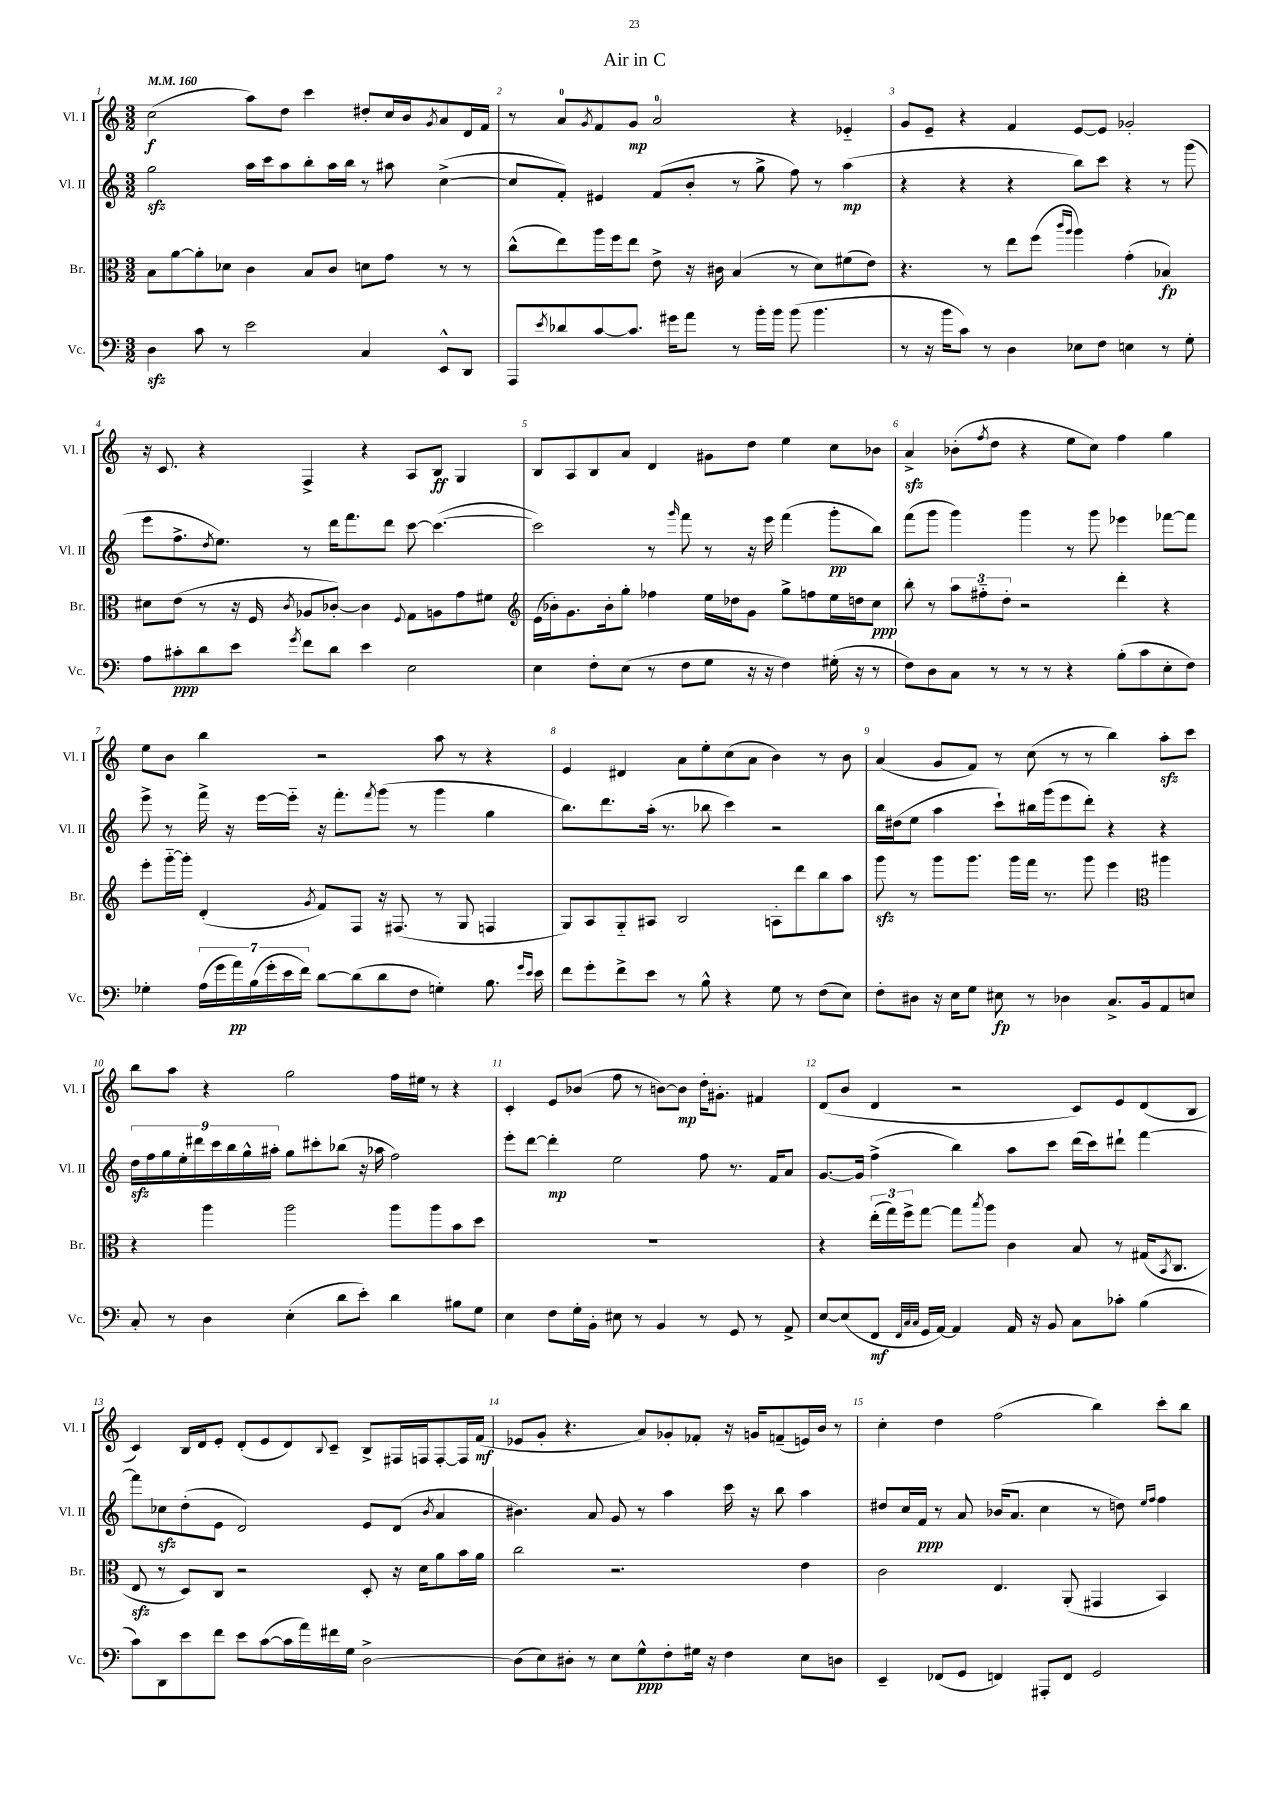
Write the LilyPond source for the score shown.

\header { title = "Air in C" }
<<
\new StaffGroup <<
\new Staff = "s0" \with { instrumentName = "Vl. I" shortInstrumentName = "Vl. I" } {
    \clef treble \key c \major \numericTimeSignature \time 3/2 \tempo 4 = 160
    c''2\f( a''8) d''8 c'''4 dis''8-. c''16 b'16 \acciaccatura { g'8 } a'8 d'16 f'16 |
    r8 a'8-0 \acciaccatura { g'8 } f'8 g'8\mp a'2-0 r4 ees'4-_ |
    g'8 e'8-- r4 f'4 e'8~ e'8 ges'2-. |
    r16 c'8. r4 f4-> r4 a8 b8\ff g4 |
    b8 a8 b8 a'8 d'4 gis'8 d''8 e''4 c''8 bes'8 |
    a'4->\sfz bes'8-.( \acciaccatura { f''8 } d''8 r4 e''8 c''8) f''4 g''4 |
    e''8 b'8 b''4 r2 a''8 r8 r4 |
    e'4 dis'4 a'8 e''8-. c''8( a'8 b'4) r8 b'8 |
    a'4( g'8 f'8) r8 c''8( r8 r8 b''4) a''8-.\sfz c'''8 |
    b''8 a''8 r4 g''2 f''16 eis''16 r8 r4 |
    c'4-. e'8 bes'8( f''8 r8 b'8~) b'8\mp d''16-. gis'8.-. fis'4 |
    d'8( b'8 d'4 r2 c'8) e'8 d'8( b8 |
    c'4) b16 d'16 e'8-. d'8-.( e'8 d'8) \appoggiatura { b8 } c'8-- b8-> fis16 f16 f8~-. f16 f'16\mf( |
    ees'8 g'8-. r4. a'8) ges'8-. fes'8-. r16 g'16 f'8--( e'16) b'16 r8 |
    c''4-. d''4 f''2( b''4) c'''8-. b''8 \bar "|." |
}
\new Staff = "s1" \with { instrumentName = "Vl. II" shortInstrumentName = "Vl. II" } {
    \clef treble \key c \major \numericTimeSignature \time 3/2
    g''2\sfz a''16 c'''16 a''8 b''8-. a''16 b''16 r8 ais''8 c''4~->( |
    c''8 f'8-.) eis'4 f'8( b'8-. r8 g''8-> f''8) r8 a''4\mp( |
    r4 r4 r4 b''8) c'''8 r4 r8 g'''8( |
    e'''8 f''8.-> \acciaccatura { d''8 } e''8.) r8 d'''16 f'''8. d'''8 c'''8~ c'''4.~( |
    c'''2) r8 \grace { g'''16 } f'''8 r8 r16 e'''16 f'''4( g'''8-.\pp b''8) |
    f'''8( g'''8 g'''4) g'''4 r8 g'''8 ees'''4 fes'''8~ fes'''8 |
    e'''8-> r8 f'''16-> r16 e'''16~ e'''16-_ r16 f'''8.-. \acciaccatura { f'''8 } g'''8( r8 g'''4 g''4 |
    b''8.) d'''8. a''16-.( r8. bes''8 c'''4) r2 |
    b''16 dis''16( e''8 a''4 c'''8-!) bis''16 g'''16( e'''8 d'''8-.) r4 r4 |
    \tuplet 9/8 { d''16\sfz f''16 g''16 e''16-. dis'''16 c'''16 b''16 g''16-^ ais''16-. } g''8 cis'''8-. bes''8( r16 aes''16 f''2) |
    e'''8-. d'''8~ d'''4-.\mp e''2 f''8 r8. f'16 a'8 |
    g'8.~ g'16 f''4->( b''4) a''8 c'''8 d'''16( c'''16) dis'''8-! f'''4~ |
    f'''8 ces''8\sfz d''8-.( e'8 d'2) e'8 d'8( \acciaccatura { b'8 } a'4 |
    bis'4.) a'8 g'8 r8 a''4 c'''16 r16 b''8 a''4 |
    dis''8 c''16 f'16\ppp r8 a'8 bes'16( a'8. c''4 r8 d''8) \grace { e''16 f''16 } f''4 \bar "|." |
}
\new Staff = "s2" \with { instrumentName = "Br." shortInstrumentName = "Br." } {
    \clef alto \key c \major \numericTimeSignature \time 3/2
    b8 a'8~ a'8-. des'8 c'4 b8 c'8 d'8 g'8 r8 r8 |
    c''8-^( e''8) a''16 f''16 e''8 e'8-> r16 cis'16 b4( r8 d'8) fis'8( e'8) |
    r4. r8 e''8 f''8( \grace { c'''16 a''16 } a''4) g'4-.( bes4\fp) |
    dis'8 e'8( r8 r16 f16 \acciaccatura { c'8 } aes8 ces'8~-.) ces'4 \appoggiatura { f8 } g8 a8 g'8 fis'8 |
    \clef treble e'16( bes'16-.) g'8. bes'16-. g''8-. fes''4 e''16 des''16 g'8 g''8-> f''8 e''16 d''16 c''8\ppp |
    b''8-. r8 \tuplet 3/2 { a''8 fis''8-_ d''8-. } r2 d'''4-. r4 |
    e'''8-. g'''16~-_ g'''16-. d'4-.( \acciaccatura { g'8 } f'8) f8 r16 fis8.( r8 g8 f4 |
    g8) a8 g8-_ ais8 b2 a8-. d'''8 b''8 a''8 |
    g'''8\sfz r8 g'''8 g'''8. g'''16 f'''16 r8. g'''8 e'''4 \clef alto ais''4 |
    r4 a''4 a''2 a''8 a''8 b'8 d''8 |
    R1. |
    r4 \tuplet 3/2 { e''16-.( g''16) f''16-> } g''8~ g''8 \acciaccatura { b''8 } a''8 c'4 b8 r8 gis16( \acciaccatura { b,8 } c8. |
    e8\sfz r8 d8) c8 r2 d8-. r16 d'16 a'8 b'16 a'16 |
    c''2 r2. e'4 |
    c'2 e4. a,8-.( gis,4 b,4) \bar "|." |
}
\new Staff = "s3" \with { instrumentName = "Vc." shortInstrumentName = "Vc." } {
    \clef bass \key c \major \numericTimeSignature \time 3/2
    d4\sfz c'8 r8 e'2 c4 e,8-^ d,8 |
    a,,8 \acciaccatura { e'8 } des'8 c'8~ c'8. gis'16 a'8 r8 b'16-. b'16 b'8( b'4. |
    r8 r16 b'16 c'8) r8 d4 ees8 f8 e4 r8 g8-. |
    a8 cis'8-.\ppp d'8 e'8 \acciaccatura { g'8 } f'8 d'8 e'4 e2 |
    e4 f8-. e8( r8 f8 g8 r16 r16 f4) gis16-.( r16 r8 |
    f8) d8 c8 r8 r8 r8 r4 b8-.( c'8 e8-. f8) |
    ges4-. \tuplet 7/4 { a16( g'16 a'16\pp) b16( g'16-. e'16 f'16) } d'8~ d'8( d'8 f8 g4-.) b8. \grace { g'16 e'16 } e'16 |
    f'8 g'8-. f'8-> e'8 r8 b8-^ r4 g8 r8 f8( e8) |
    f8-. dis8 r16 e16 g8 eis8\fp r8 des4 c8.-> b,16 a,8 e8 |
    c8-. r8 d4 e4-.( d'8 e'8-.) d'4 bis8 g8 |
    e4 f8 g16-. b,16-. eis8 r8 b,4 r8 g,8 r8 a,8-> |
    e8~ e8( f,8\mf \grace { f,32 c32 c32 } g,16 a,16~) a,4 a,16 r16 b,8 c8 ces'8-. b4( |
    c'8) d,8 e'8 f'8 e'8 c'8~( c'16 a'16) fis'16 g16 d2~-> |
    d8( e8) dis8-. r8 e8 g8-^\ppp f8-. gis16 r16 f4 e8 d8 |
    e,4-- fes,8( g,8 f,4) ais,,8-. f,8 g,2 \bar "|." |
}
>>
>>
\layout { \context { \Score \override BarNumber.break-visibility = ##(#f #t #t) barNumberVisibility = #all-bar-numbers-visible } }
